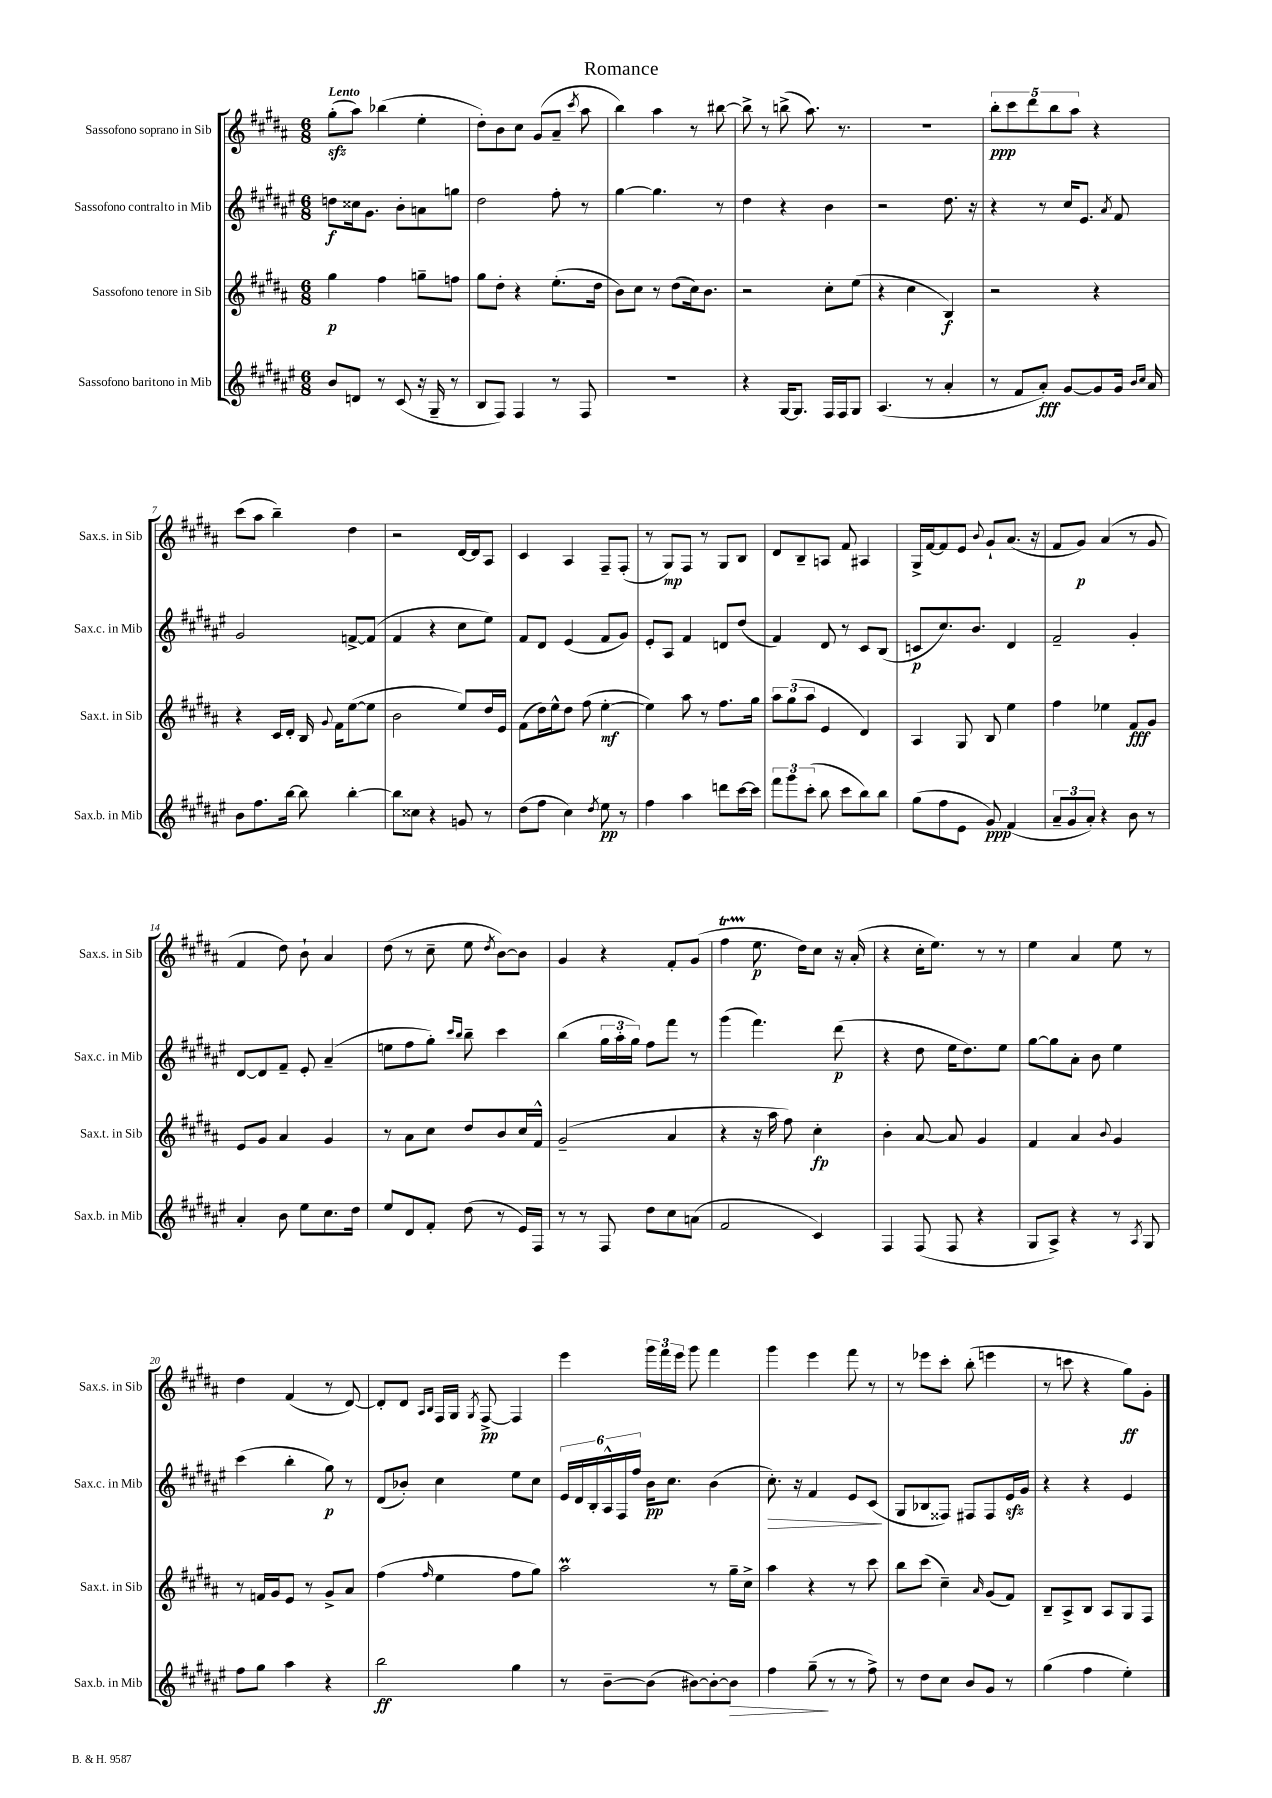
\header { title = "Romance" }
<<
\new StaffGroup <<
\new Staff = "s0" \with { instrumentName = "Sassofono soprano in Sib" shortInstrumentName = "Sax.s. in Sib" } {
    \clef treble \key b \major \numericTimeSignature \time 6/8 \tempo "Lento"
    \autoBeamOff gis''8[-.\sfz( ais''8]) bes''4( e''4-. |
    dis''8[-.) b'8 cis''8] gis'8[( ais'8]-- \acciaccatura { cis'''8 } ais''8 |
    b''4) ais''4 r8 bis''8~ |
    bis''8-> r8 b''8->( ais''8.) r8. |
    R2. |
    \tuplet 5/4 { b''8[-.\ppp cis'''8 dis'''8 b''8 ais''8] } r4 |
    cis'''8[( ais''8] b''4--) dis''4 |
    r2 dis'16[~ dis'16 ais8] |
    cis'4 ais4 fis8[-- fis8]-.( |
    r8 gis8[\mp) fis8] r8 gis8[ b8] |
    dis'8[ b8-- a8] fis'8 ais4 |
    gis16[-> fis'16~ fis'8 e'8] \appoggiatura { b'8 } gis'8[-! ais'8.]( r16 |
    fis'8[ gis'8]\p) ais'4( r8 gis'8 |
    fis'4 dis''8) b'8-! ais'4 |
    dis''8( r8 cis''8-- e''8 \acciaccatura { dis''8 } b'8[~) b'8] |
    gis'4 r4 fis'8[-. gis'8]( |
    fis''4\startTrillSpan e''8.\stopTrillSpan\p dis''16[) cis''8] r16 ais'16-.( |
    r4 cis''16[-. e''8.]) r8 r8 |
    e''4 ais'4 e''8 r8 |
    dis''4 fis'4( r8 dis'8~) |
    dis'8[-. dis'8] \grace { ais16[ b16] } fis16[ gis16] \acciaccatura { gis8 } fis8~->\pp fis4 |
    e'''4 \tuplet 3/2 { gis'''16[ fis'''16 e'''16] } gis'''8 fis'''4 |
    gis'''4 e'''4 fis'''8 r8 |
    r8 ees'''8[ cis'''8]-. b''8-.( e'''4 |
    r8 c'''8 r4 gis''8[\ff) gis'8]-. \bar "|." |
}
\new Staff = "s1" \with { instrumentName = "Sassofono contralto in Mib" shortInstrumentName = "Sax.c. in Mib" } {
    \clef treble \key fis \major \numericTimeSignature \time 6/8
    \autoBeamOff d''8[\f cisis''16 gis'8.] b'8[-. a'8 g''8] |
    dis''2 fis''8-. r8 |
    gis''4~ gis''4. r8 |
    dis''4 r4 b'4 |
    r2 dis''8. r16 |
    r4 r8 cis''16[ eis'8.] \acciaccatura { ais'8 } fis'8 |
    gis'2 f'8[~-> f'8]( |
    fis'4 r4 cis''8[ eis''8]) |
    fis'8[ dis'8] eis'4( fis'8[ gis'8]) |
    eis'8[-. ais8] fis'4 d'8[ dis''8]( |
    fis'4) dis'8 r8 cis'8[ b8]( |
    c'8[\p cis''8.) b'8.] dis'4 |
    fis'2-- gis'4-. |
    dis'8[~ dis'8 fis'8]-- eis'8-. ais'4--( |
    e''8[ fis''8 gis''8]-.) \grace { cis'''16[ b''16] } b''8-- cis'''4 |
    b''4( \tuplet 3/2 { gis''16[ ais''16-. gis''16]) } fis''8[ fis'''8] r8 |
    gis'''4( fis'''4.) dis'''8\p( |
    r4 dis''8 eis''16[ dis''8.) eis''8] |
    gis''8[~ gis''8 ais'8]-. b'8 eis''4 |
    cis'''4( b''4-. gis''8\p) r8 |
    dis'8[( bes'8]-.) cis''4 eis''8[ cis''8] |
    \tuplet 6/4 { eis'16[ dis'16 b16-. ais16-^ fis16 fis''16] } b'16[\pp cis''8.] b'4( |
    cis''8.-.\>) r16 fis'4 eis'8[ cis'8]\!( |
    gis8[ bes8 fisis8]) fis8[ fis8 eis'16\sfz gis'16] |
    r4 r4 eis'4 \bar "|." |
}
\new Staff = "s2" \with { instrumentName = "Sassofono tenore in Sib" shortInstrumentName = "Sax.t. in Sib" } {
    \clef treble \key b \major \numericTimeSignature \time 6/8
    \autoBeamOff gis''4\p fis''4 g''8[-- f''8] |
    gis''8[ dis''8]-. r4 e''8.[-.( dis''16] |
    b'8[) cis''8] r8 dis''8[( cis''16) b'8.] |
    r2 cis''8[-. e''8]( |
    r4 cis''4 b4\f) |
    r2 r4 |
    r4 cis'16[ dis'16]-. b16 \appoggiatura { gis'8 } fis'16[ e''8~( e''8] |
    b'2 e''8[) dis''16 e'16] |
    fis'8[( dis''16) e''16-^ dis''8] fis''8( e''4~-.\mf |
    e''4) ais''8 r8 fis''8.[ gis''16] |
    \tuplet 3/2 { ais''8[ gis''8( ais''8] } e'4 dis'4) |
    ais4 gis8 b8 e''4 |
    fis''4 ees''4 fis'8[\fff gis'8] |
    e'8[ gis'8] ais'4 gis'4 |
    r8 ais'8[ cis''8] dis''8[ b'8 cis''16 fis'16]-^ |
    gis'2--( ais'4 |
    r4 r16 ais''16 fis''8) cis''4-.\fp |
    b'4-. ais'8~ ais'8 gis'4 |
    fis'4 ais'4 \appoggiatura { b'8 } gis'4 |
    r8 f'16[ gis'16 e'8] r8 gis'8[-> ais'8] |
    fis''4( \grace { fis''16 } e''4 fis''8[ gis''8]) |
    ais''2\prall r8 gis''16[-- cis''16]-> |
    ais''4 r4 r8 cis'''8 |
    b''8[ cis'''8]( cis''4--) \grace { ais'16 } gis'8[( fis'8]) |
    b8[-- ais8-> b8] ais8[ gis8 fis8] \bar "|." |
}
\new Staff = "s3" \with { instrumentName = "Sassofono baritono in Mib" shortInstrumentName = "Sax.b. in Mib" } {
    \clef treble \key fis \major \numericTimeSignature \time 6/8
    \autoBeamOff b'8[ d'8] r8 cis'8( r16 gis16-- r8 |
    b8[ fis8]) fis4 r8 fis8 |
    R2. |
    r4 gis16[~ gis8.] fis16[ fis16 gis8] |
    ais4.( r8 ais'4-. |
    r8 fis'8[ ais'8]-.\fff) gis'8[~ gis'8 gis'16] \grace { b'16[ cis''16] } ais'16 |
    b'8[ fis''8. b''16]~ b''8 b''4~-. |
    b''8[ cisis''8] r4 g'8 r8 |
    dis''8[( fis''8] cis''4) \acciaccatura { dis''8 } eis''8\pp r8 |
    fis''4 ais''4 d'''8[ cis'''16~ cis'''16] |
    \tuplet 3/2 { fis'''8[ gis'''8 cis'''8]-.( } b''8 cis'''8[ b''8) b''8] |
    gis''8[( fis''8 eis'8] gis'8\ppp) fis'4( |
    \tuplet 3/2 { ais'8[-- gis'8 ais'8]-.) } r4 b'8 r8 |
    ais'4-. b'8 eis''8[ cis''8. dis''16] |
    eis''8[ dis'8 fis'8]-. dis''8( r8 eis'16[) fis16] |
    r8 r8 fis8 dis''8[ cis''8 a'8]( |
    fis'2 cis'4) |
    fis4 fis8( fis8 r4 |
    gis8[ ais8]->) r4 r8 \acciaccatura { ais8 } gis8 |
    fis''8[ gis''8] ais''4 r4 |
    b''2\ff gis''4 |
    r8 b'8[~-- b'8]( bis'8[~) bis'8~-. bis'8]\> |
    fis''4 gis''8--\!( r8 r8 fis''8->) |
    r8 dis''8[ cis''8] b'8[ gis'8] r8 |
    gis''4( fis''4 eis''4-.) \bar "|." |
}
>>
>>
